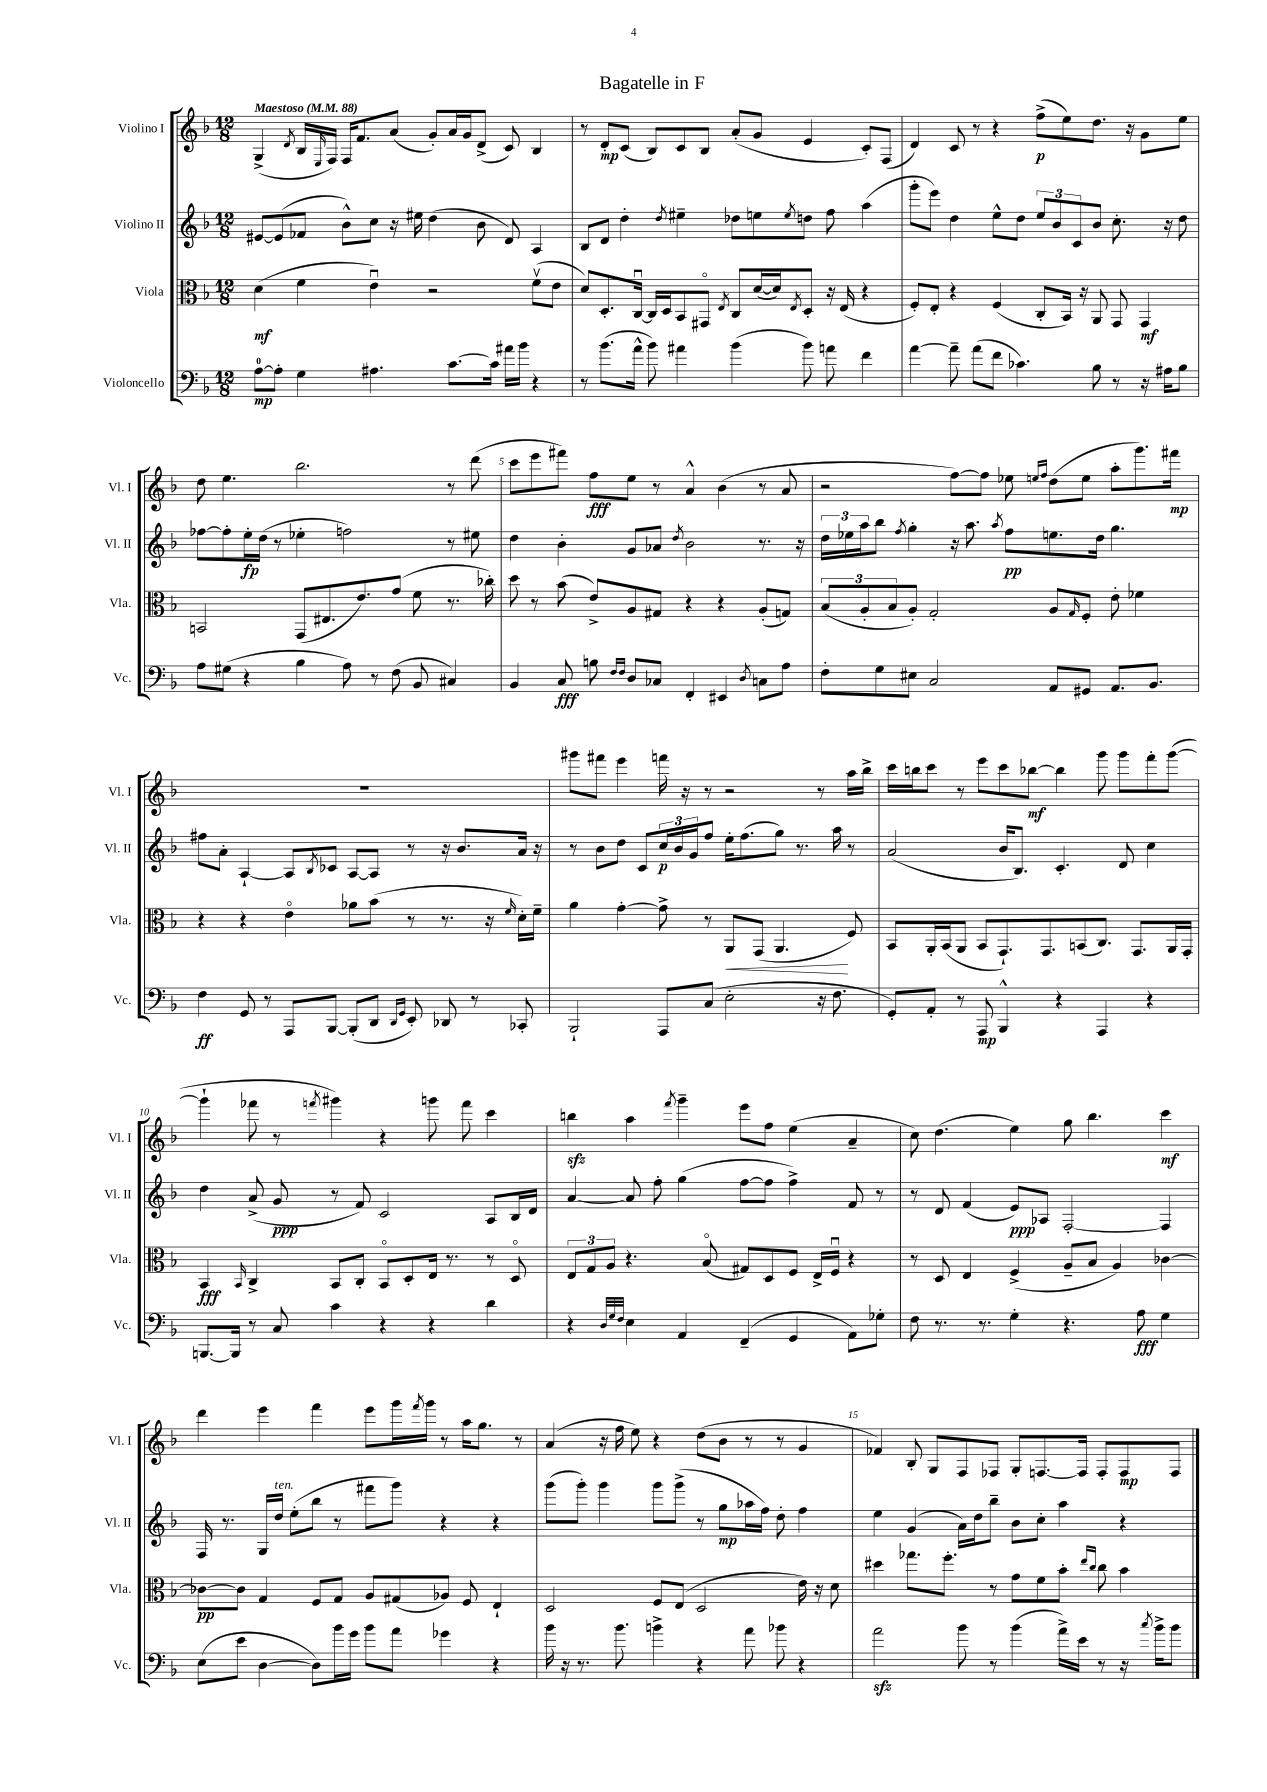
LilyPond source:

\header { title = "Bagatelle in F" }
<<
\new StaffGroup <<
\new Staff = "s0" \with { instrumentName = "Violino I" shortInstrumentName = "Vl. I" } {
    \clef treble \key f \major \numericTimeSignature \time 12/8 \tempo "Maestoso" 4 = 88
    g4->( \acciaccatura { d'8 } bes16 \grace { e16 } f16) f16 f'8. a'8( g'8-.) a'16 g'16 d'8->( c'8) bes4 |
    r8 d'8-.\mp c'8( bes8) c'8 bes8 a'8-.( g'8 e'4 c'8-.) f8( |
    d'4) c'8 r8 r4 f''8->\p( e''8) d''8. r16 g'8 e''8 |
    d''8 e''4. bes''2. r8 d'''8( |
    c'''8 e'''8 fis'''8) f''8\fff e''8 r8 a'4-^ bes'4( r8 a'8 |
    r2 f''8~) f''8 ees''8 \grace { e''16 f''16 } d''8( e''8 a''8-. g'''8.) fis'''16\mp |
    R1. |
    gis'''8 fis'''8 e'''4 f'''16 r16 r8 r2 r8 a''16 bes''16-> |
    c'''16 b''16 c'''8 r8 e'''8 c'''8 bes''8~\mf bes''4 g'''8 g'''8 f'''8-. g'''8~( |
    g'''4-! fes'''8 r8 \acciaccatura { f'''8 } gis'''4) r4 g'''8 f'''8 c'''4 |
    b''4\sfz a''4 \acciaccatura { f'''8 } g'''4-- e'''8 f''8 e''4( a'4-- |
    c''8) d''4.( e''4) g''8 bes''4. c'''4\mf |
    d'''4 e'''4 f'''4 e'''8 g'''16 \acciaccatura { f'''8 } g'''16 r8 a''16 g''8. r8 |
    a'4( r16 f''16 e''8) r4 d''8( bes'8 r8 r8 g'4 |
    fes'4) bes8-. g8 f8 fes8 g8-. f8.~ f16 f8-. f8\mp f8 \bar "|." |
}
\new Staff = "s1" \with { instrumentName = "Violino II" shortInstrumentName = "Vl. II" } {
    \clef treble \key f \major \numericTimeSignature \time 12/8
    eis'8~ eis'8( fes'8 bes'8-^) c''8 r16 eis''16 d''4( bes'8 d'8) a4 |
    bes8 d'8 d''4-. \acciaccatura { d''8 } eis''4-- des''8 e''8 \acciaccatura { e''8 } d''8 f''8 a''4( |
    g'''8-. e'''8) d''4 e''8-^ d''8 \tuplet 3/2 { e''8 bes'8 c'8 } bes'8 c''8.-. r16 d''8 |
    fes''8~ fes''8-. e''16-.\fp d''16( r8 ees''4-. f''2) r8 eis''8 |
    d''4 bes'4-. g'8 aes'8 \acciaccatura { d''8 } bes'2 r8. r16 |
    \tuplet 3/2 { d''16 ees''16 a''16 } bes''8 \acciaccatura { f''8 } g''4-. r16 a''8. \acciaccatura { a''8 } f''8\pp e''8. d''16 g''4. |
    fis''8 a'8-. a4~-! a8 \acciaccatura { bes8 } ces'8 a8~ a8 r8 r16 bes'8. a'16 r16 |
    r8 bes'8 d''8 c'8 \tuplet 3/2 { c''16\p bes'16 g'16 } f''8 e''16-. f''8.( g''8) r8. a''16 r8 |
    a'2( bes'16 bes8.) c'4.-. d'8 c''4 |
    d''4 a'8->( g'8\ppp r8 f'8) c'2 a8 bes16 d'16 |
    a'4~ a'8 f''8-. g''4( f''8~ f''8 f''4->) f'8 r8 |
    r8 d'8 f'4( e'8\ppp) aes8 f2~-. f4 |
    f16 r8. g16 d''16^\markup { \italic "ten." } e''8-.( bes''8 r8 fis'''8 g'''8) r4 r4 |
    g'''8( g'''8-.) g'''4 g'''8 g'''8->( r8 g''8\mp aes''16 f''16) d''8-. f''4 |
    e''4 g'4( a'16) d''16 bes''8-- bes'8 c''8-. a''4 r4 \bar "|." |
}
\new Staff = "s2" \with { instrumentName = "Viola" shortInstrumentName = "Vla." } {
    \clef alto \key f \major \numericTimeSignature \time 12/8
    d'4\mf( f'4 e'4\downbow) r2 f'8\upbow( e'8 |
    d'8) d8.-. c16~\downbow c16 d16 bes,8 gis,8\flageolet \acciaccatura { e8 } c8 d'16~( d'16) \acciaccatura { e8 } d8-. r16 e16( r4 |
    f8-.) e8-. r4 f4( c8-. bes,16) r16 a,8 g,8 g,4\mf |
    b,2 g,8( eis8. e'8.) g'8( f'8 r8. ces''16-.) |
    d''8 r8 bes'8( e'8->) a8 gis8 r4 r4 a8-.( g8) |
    \tuplet 3/2 { bes8( a8-. bes8 } a8-.) g2-. a8 \grace { g16 } f8-. e'8-. fes'4 |
    r4 r4 e'4\flageolet aes'8 bes'8( r8 r8. r16 \grace { f'16 } d'16-.) f'16-- |
    a'4 g'4~-. g'8-> r8 a,8\< g,8( a,4.\! f8) |
    bes,8 a,16-. bes,16( a,8 bes,8 g,8.-!) g,8. b,8( c8.) g,8. a,16 g,16-. |
    bes,4\fff \grace { bes,16 } c4-> bes,8 c8-. bes,8\flageolet d8-. e16 r8. r8 d8\flageolet |
    \tuplet 3/2 { e8 g8 a8 } r4. bes8\flageolet( gis8) d8 f8 e16-> f16\downbow r4 |
    r8 d8 e4 f4->( a8-- bes8 a4) ces'4~ |
    ces'8~\pp ces'8 g4 f8 g8 a8 gis8( aes8) f8 e4-! |
    d2 f8 e8( d2 e'16) r16 d'8 |
    dis''4 ges''8. f''8.-. r8 g'8 f'8 bes'8-. \grace { e''16 c''16 } c''8 bes'4 \bar "|." |
}
\new Staff = "s3" \with { instrumentName = "Violoncello" shortInstrumentName = "Vc." } {
    \clef bass \key f \major \numericTimeSignature \time 12/8
    a8-0~\mp a8-. g4 ais4. c'8.~ c'16 ais'16 bes'16 r4 |
    r8 bes'8.( a'16-^ bes'8) ais'4 bes'4( bes'8) a'8 f'4 |
    a'4~ a'8-- a'8( f'8 ces'4.) bes8 r8 r16 ais16 bes8 |
    a8 gis8( r4 bes4 a8) r8 f8( bes,8 cis4) |
    bes,4 c8\fff b8 \grace { f16 f16 } d8 ces8 f,4-. eis,4 \acciaccatura { d8 } c8 a8 |
    f8-. g8 eis8 c2 a,8 gis,8 a,8. bes,8. |
    f4\ff g,8 r8 a,,8 bes,,8~ bes,,8-.( d,8 \grace { d,16 g,16 } e,8-.) des,8 r8 ces,8-. |
    bes,,2-! a,,8 c8( e2-. r16 f8. |
    g,8-.) a,8-. r8 a,,8\mp bes,,4-^ r4 a,,4 r4 |
    b,,8.~ b,,16 r8 c8 c'4 r4 r4 d'4 |
    r4 \grace { d32 g32 f32 } e4 a,4 f,4--( g,4 a,8) ges8-. |
    f8 r8. r8. g4-. r4. a8\fff g4 |
    e8( e'8 d4~ d8) bes'16 g'16 bes'8 a'8 ges'4 r4 |
    bes'16 r16 r8. bes'8. b'4-> r4 a'8 bes'8 r4 |
    a'2\sfz bes'8 r8 bes'4( a'16->) e'16 r8 r16 \acciaccatura { c''8 } bes'16-> bes'8 \bar "|." |
}
>>
>>
\layout { \context { \Score \override BarNumber.break-visibility = ##(#f #t #t) barNumberVisibility = #(every-nth-bar-number-visible 5) } }
